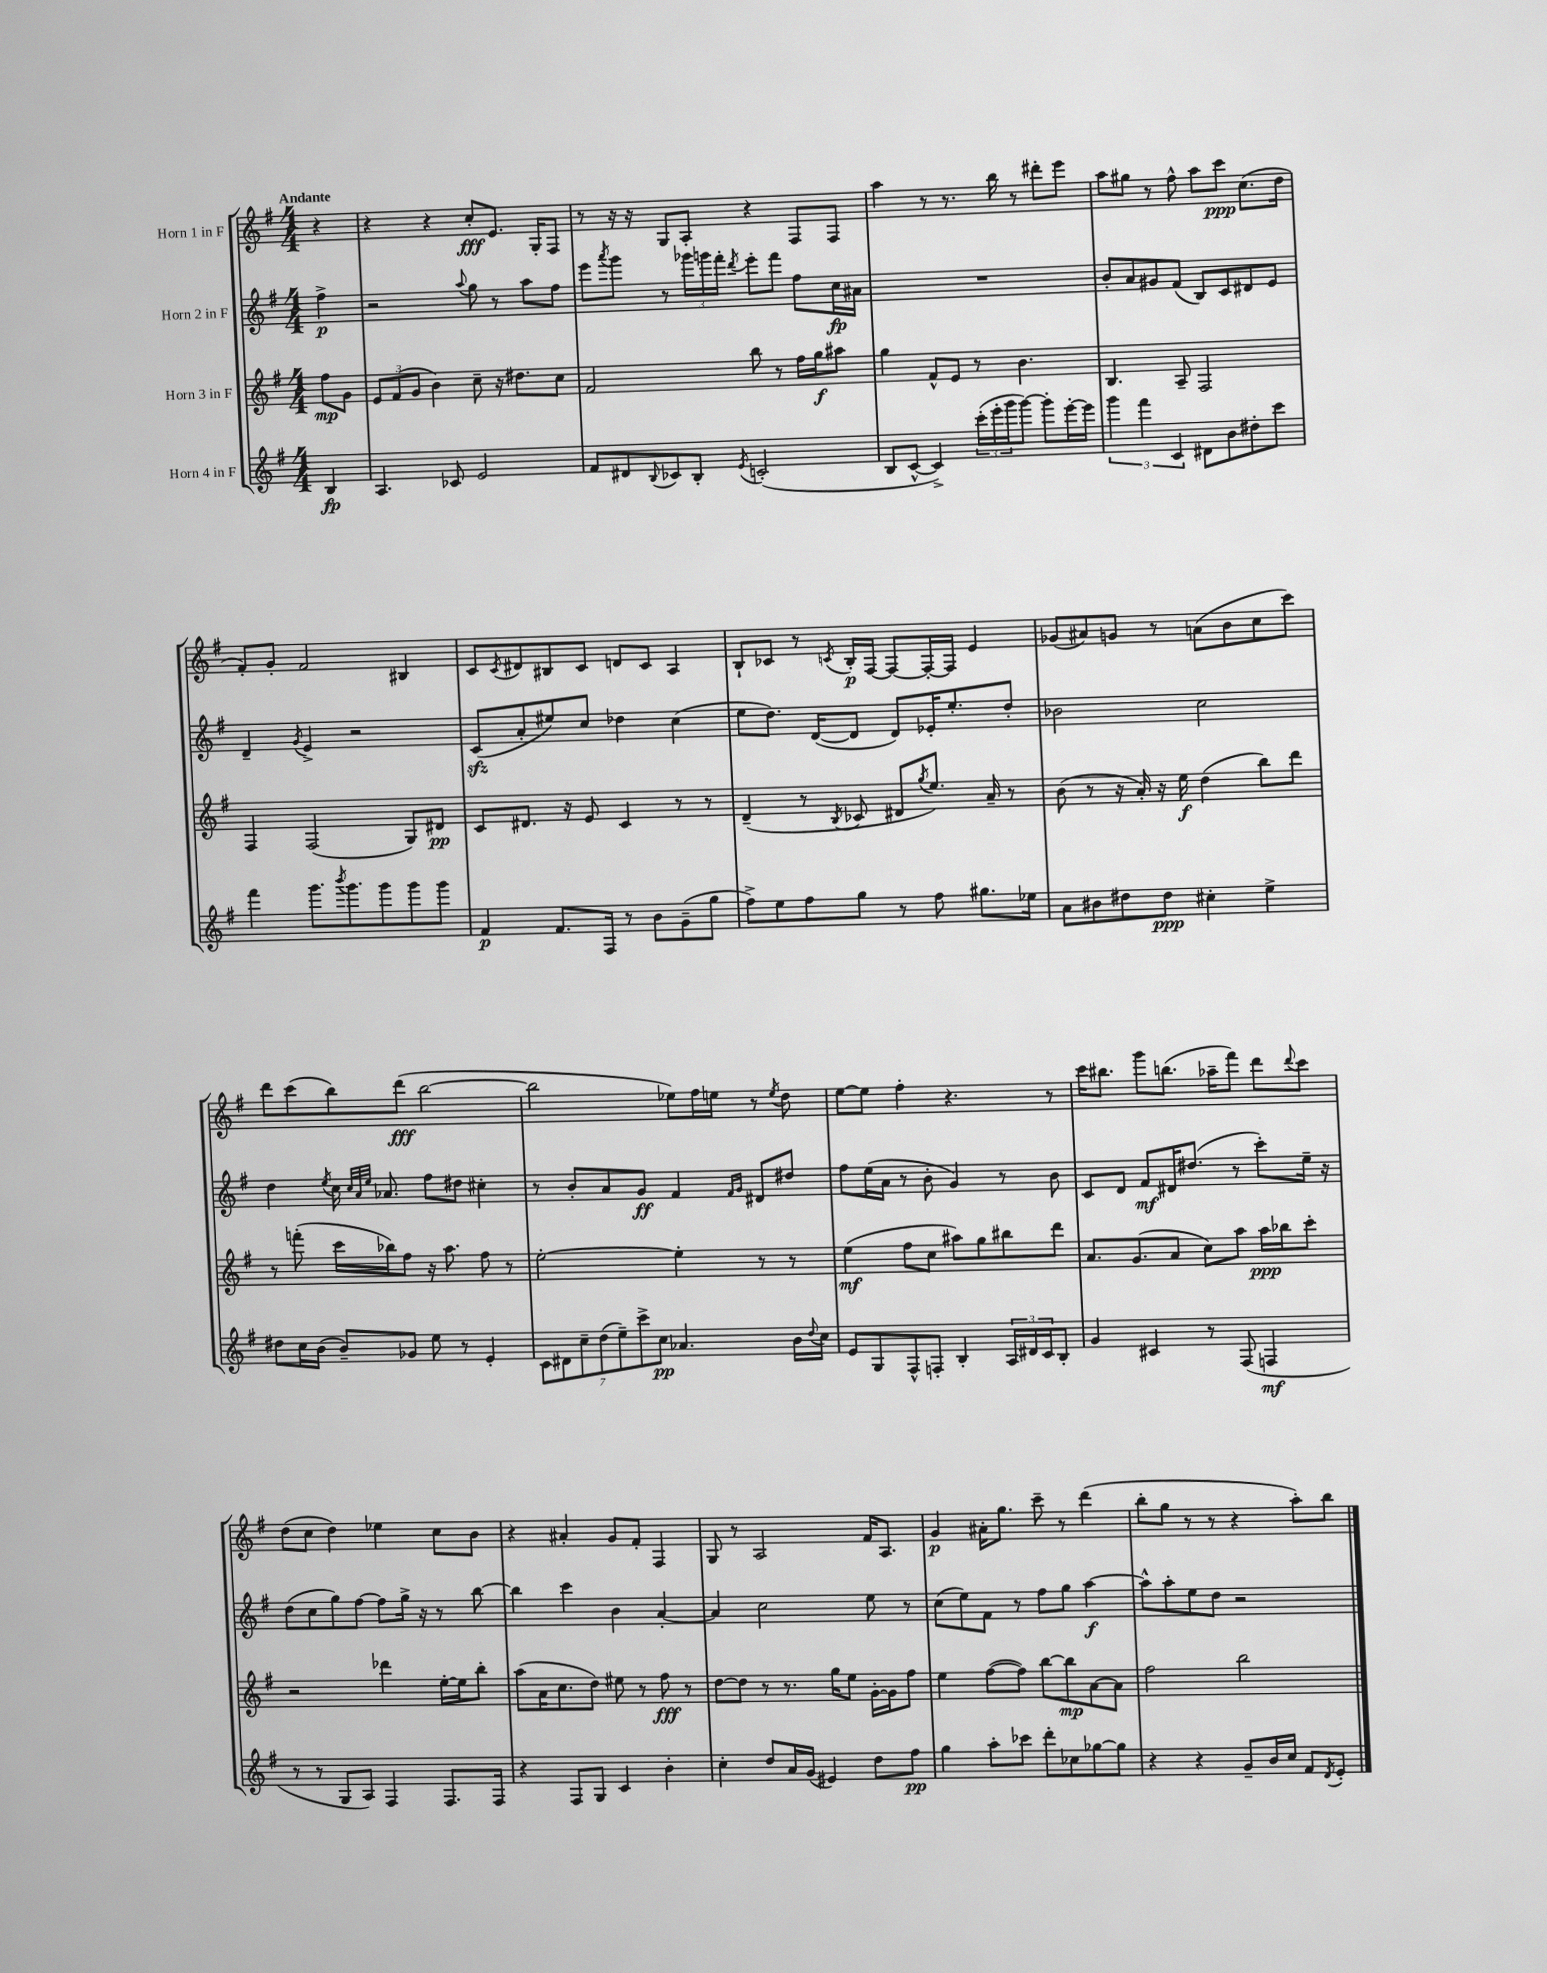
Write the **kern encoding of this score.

**kern	**kern	**kern	**kern
*staff4	*staff3	*staff2	*staff1
*clefG2	*clefG2	*clefG2	*clefG2
*k[f#]	*k[f#]	*k[f#]	*k[f#]
*M4/4	*M4/4	*M4/4	*M4/4
4B/	8ff#\L	4ff#^\	4r
.	8g\J	.	.
=	=	=	=
4.A/	12e/L	2r	4r
.	(12f#/	.	.
.	12g/J	.	.
.	4b\)	.	4r
8c-/	.	.	.
.	.	8qqaa/	.
2e/	8cc~\	8gg\	8cc'/L
.	16r	8r	8.e/J
.	8.dd#\L	.	.
.	.	8aa\L	.
.	.	.	16G'/LK
.	8cc\J	8ff#\J	8F#/J
=	=	=	=
8f#/L	2f#/	8eee\L	8r
.	.	8qaaa/	.
8d#/	.	8ggg\J	16r
.	.	.	16r
8qqB/	.	.	.
8c-/	.	8r	8G/L
8B'/J	.	24ggg-\LL	8A'/J
.	.	24ggg\	.
.	.	24fff#'\JJ	.
8qe/	.	8qddd/	.
(2c'/	8bb\	8eee'\L	4r
.	8r	8fff#\J	.
.	16ff#\LL	8ff#\L	8F#/L
.	16gg\J	.	.
.	8aa#\J	16cc\L	8F#/J
.	.	16a#\JJ	.
=	=	=	=
8B/L	4gg\	1r	4aa\
[8c^^/J	.	.	.
4c^/])	8f#^^/L	.	8r
.	8e/J	.	8.r
(24ccc'\LL	8r	.	.
24eee'\	.	.	.
.	.	.	16bb\
24ggg\J	.	.	.
[8ggg\J)	4.b\	.	8r
8ggg'\]L	.	.	8ddd#'\L
[16eee'\L	.	.	8eee\J
16eee\]JJ	.	.	.
=	=	=	=
6ggg\	4.B/	8b'/L	8aa\L
.	.	8a/	8gg#\J
6fff#\	.	.	.
.	.	8g#/	8r
6c/	.	.	.
.	8A~/	(8f#/J	8ff#^^\
8d#\L	2F#/	8B/L)	8aa\L
8b\	.	8c/	8ccc\J
8dd#'\	.	8d#/	(8.cc\L
8ccc\J	.	8e/J	.
.	.	.	16dd\Jk
=	=	=	=
4fff#\	4F#/	4d~/	8f#'/L)
.	.	.	8g'/J
.	.	8qg/	.
8.ggg\L	(2F#/	4e^/	2f#/
8qbbb/	.	.	.
8.ggg\	.	.	.
.	.	2r	.
8ggg\	.	.	.
8ggg\	8G/L)	.	4B#/
8ggg\J	8d#/J	.	.
=	=	=	=
4f#/	8c/L	(8c/L	8c/L
.	.	.	8qc/
.	8.d#/J	8a'/	8d#/
8.f#/L	.	8ee#/)	8B#/
.	16r	.	.
.	8e/	8cc/J	8c/J
16F#/Jk	.	.	.
8r	4c/	4dd-\	8d/L
8b\L	.	.	8c/J
(8g~\	8r	(4cc\	4A/
8gg\J	8r	.	.
=	=	=	=
8ff#^\L)	(4d~/	8ee\L	8B`/L
8ee\	.	8.dd\J)	8c-/J
8ff#\	8r	.	8r
.	.	([16d/LK	.
.	8qB/	.	8qc/
8gg\J	8c-/	8d/]J	16B'/LL
.	.	.	[16F#/JJ
8r	8d#/L	8d/L)	8F#/_L
.	8qgg/	.	.
8ff#\	8.ee/J)	16e-'/K	16F#'/_L
.	.	8.ee'/	16F#/]JJ
8.gg#\L	.	.	4e/
.	16a~/	.	.
.	8r	8dd'/J	.
16ee-\Jk	.	.	.
=	=	=	=
8a\L	(8b\	2b-\	(8g-/L
8b#\	8r	.	8a#/)
8dd#\	16r	.	8g/J
.	16a'/)	.	.
8dd#\J	16r	.	8r
.	16ee\	.	.
4cc#'\	(4dd\	2cc\	(8a\L
.	.	.	8b\
4ee^\	8bb\L)	.	8cc\
.	8ddd\J	.	8ccc\J)
=	=	=	=
8dd#\L	8r	4dd\	8ddd\L
16cc\L	(8fff'\	.	(8ccc\
(16b\JJ	.	.	.
.	.	8qee/	.
8b~/L)	16ccc\LL	16cc\	8bb\)
.	.	32qqcc/LLL	.
.	.	32qqa/	.
.	.	32qqee/JJJ	.
.	16bb-\J)	8.a-/	.
8g-/J	8ff#\J	.	(8ddd\J
8ee\	16r	8ff#\L	[2bb\
.	8.aa\	.	.
8r	.	8dd#\J	.
4e'/	8ff#\	4cc#'\	.
.	8r	.	.
=	=	=	=
14c\L	[2ee'\	8r	2bb\]
14d#\	.	.	.
.	.	8b'/L	.
14cc~\	.	.	.
(14dd\	.	.	.
.	.	8a/	.
14ee~\)	.	.	.
14ccc^\	.	.	.
.	.	8g/J	.
14cc\J	.	.	.
4.a-/	4ee'\]	4f#/	8ee-\L)
.	.	.	16ff#\L
.	.	.	16ee\JJ
.	.	16qqf#/LL	.
.	.	16qqg/JJ	.
.	8r	8d#/L	8r
.	.	.	8qee/
16b\LL	8r	8dd#/J	8dd\
8qqdd/	.	.	.
16cc\JJ	.	.	.
=	=	=	=
8e/L	(4ee\	8ff#\L	[8ee\L
8G/	.	(16ee\L	8ee\]J
.	.	16a\JJ	.
8F#^^/	8ff#\L	8r	4ff#'\
8F'/J	8cc\J	8b'\	.
4B'/	8aa#\L)	4g/)	4.r
.	8gg\	.	.
24A/LL	8bb#\	8r	.
24d#/	.	.	.
24c/J	.	.	.
8B'/J	8ddd\J	8b\	8r
=	=	=	=
4g/	8.a/L	8c/L	16ccc\LK
.	.	.	8.bb#\J
.	.	8d/J	.
.	(8.g/	.	.
4c#/	.	8f#/L	8ggg\L
.	8a/J	16d#/K	(8.bb\J
.	.	(8.dd#/J	.
8r	8cc\L)	.	.
.	.	.	16aa-~\LK
(8F#/	8aa\J	8r	8fff#\J)
4F/	16aa\LL	8ccc'\L)	8ddd\L
.	16bb-\J	.	.
.	.	.	8qqddd/
.	8ccc'\J	16ee~\Jk	8ccc\J
.	.	16r	.
=	=	=	=
8r	2r	(8dd\L	(8dd\L
8r	.	8cc\	8cc\J
8G/L	.	8gg\)	4dd\)
8A/J)	.	[8ff#\J	.
4F#/	4ddd-\	8ff#\]L	4ee-\
.	.	16gg^\Jk	.
.	.	16r	.
8.F#/L	[16ee'\LL	8r	8cc\L
.	16ee\]J	.	.
.	8bb'\J	[8bb\	8b\J
16F#/Jk	.	.	.
=	=	=	=
4r	(8aa\L	4bb\]	4r
.	16a\K	.	.
.	8.cc\	.	.
8F#/L	.	4ccc\	4a#'/
8G/J	8dd\J)	.	.
4c/	8ee#\	4b\	8g/L
.	8r	.	8f#'/J
4b'\	8ff#\	[4a'/	4F#/
.	8r	.	.
=	=	=	=
4cc'\	[8dd\L	4a/]	8G/
.	8dd\]J	.	8r
8dd/L	8r	2cc\	2A/
16a/L	8.r	.	.
(16g/JJ	.	.	.
4e#/)	.	.	.
.	16gg\LK	.	.
.	8ee\J	.	.
8dd\L	[16g'\LL	8ee\	16f#/LK
.	16g\]J	.	8.A/J
8ff#\J	8ff#\J	8r	.
=	=	=	=
4gg\	4ee\	(8cc\L	4g/
.	.	8ee\)	.
8aa'\L	([8ff#\L	8f#\J	16a#'\LK
.	.	.	8.gg\J
8ccc-\J	8ff#\]J)	8r	.
8ddd'\L	[8bb\L	8ff#\L	8ccc~\
8cc-\	8bb\]	8gg\J	8r
[8gg-\	[8a\	[4aa\	(4ddd\
8gg-\]J	8a\]J	.	.
=	=	=	=
4r	2ff#\	8aa^^\]L	8bb'\L
.	.	8aa'\	8gg\J
4r	.	8ee\	8r
.	.	8dd\J	8r
8g~/L	2bb\	2r	4r
16b/L	.	.	.
16cc/JJ	.	.	.
8f#/L	.	.	8aa'\L)
8qd/	.	.	.
8e'/J	.	.	8bb\J
==	==	==	==
*-	*-	*-	*-
